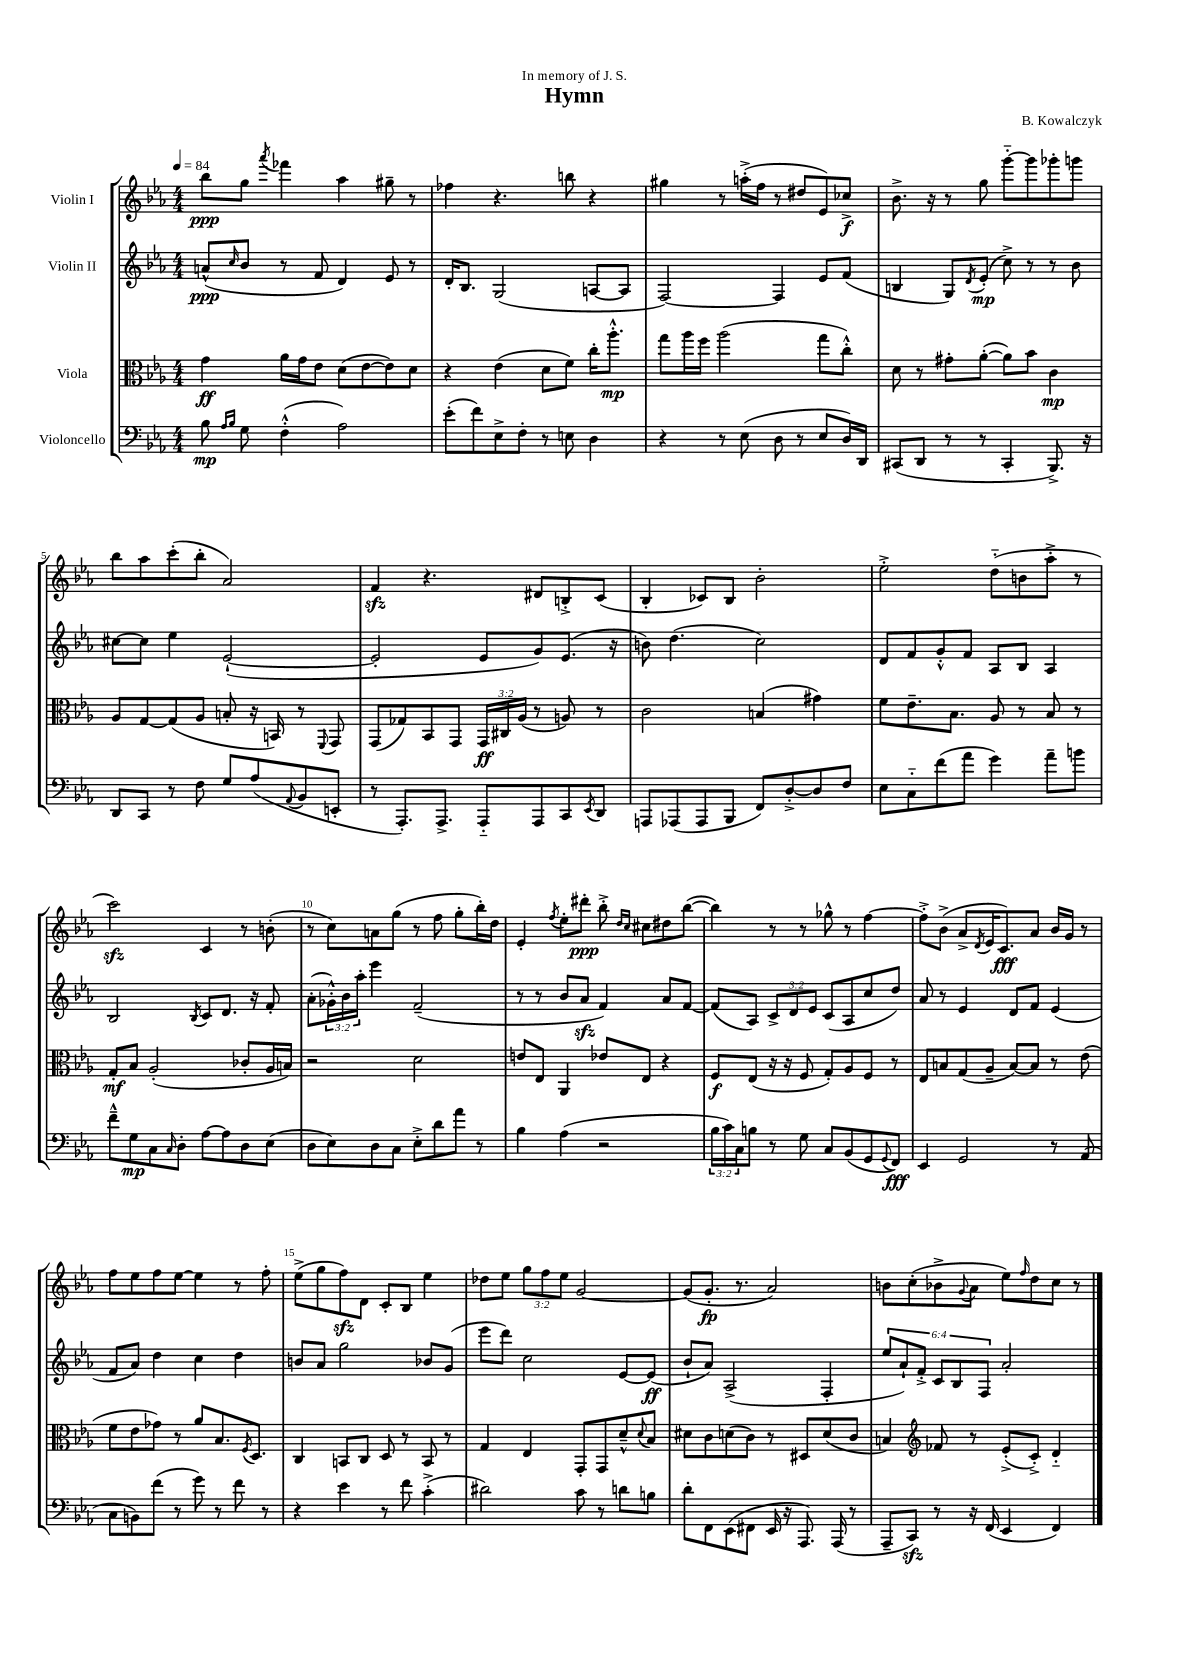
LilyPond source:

\header { title = "Hymn" composer = "B. Kowalczyk" dedication = "In memory of J. S." }
<<
\new StaffGroup <<
\new Staff = "s0" \with { instrumentName = "Violin I" } {
    \clef treble \key ees \major \numericTimeSignature \time 4/4 \override Staff.TupletNumber.text = #tuplet-number::calc-fraction-text \tempo 4 = 84
    bes''8\ppp g''8 \acciaccatura { aes'''8 } fes'''4 aes''4 gis''8-- r8 |
    fes''4 r4. b''8 r4 |
    gis''4 r8 a''16-.->( f''16 r8 dis''8 ees'8) ces''8->\f |
    bes'8.-> r16 r8 g''8 g'''8~-_ g'''8 ges'''8-. g'''8 |
    bes''8 aes''8 c'''8-.( bes''8-. aes'2) |
    f'4\sfz r4. dis'8 b8-.-> c'8( |
    bes4-. ces'8) bes8 bes'2-. |
    ees''2-.-> d''8-_( b'8 aes''8-.-> r8 |
    c'''2\sfz) c'4 r8 b'8-.( |
    r8 c''8) a'8 g''8( r8 f''8 g''8-. bes''16-.) d''16 |
    ees'4-. \acciaccatura { f''8 } ees''8-. dis'''8-.\ppp bes''8-.-> \grace { d''16 c''16 } cis''8 dis''8 bes''8~( |
    bes''4) r8 r8 ges''8-^ r8 f''4~ |
    f''8-.-> bes'8->( aes'8-> \acciaccatura { d'8 } ees'16 c'8.\fff) aes'8 bes'16 g'16 r8 |
    f''8 ees''8 f''8 ees''8~ ees''4 r8 f''8-. |
    ees''8->( g''8 f''8\sfz) d'8 c'8-. bes8 ees''4 |
    des''8 ees''8 \tuplet 3/2 { g''8 f''8 ees''8 } g'2~ |
    g'8( g'8.-.\fp r8. aes'2) |
    b'8 c''8-.( bes'8-> \appoggiatura { g'8 } aes'8 ees''8) \grace { f''16 } d''8 c''8 r8 \bar "|." |
}
\new Staff = "s1" \with { instrumentName = "Violin II" } {
    \clef treble \key ees \major \numericTimeSignature \time 4/4 \override Staff.TupletNumber.text = #tuplet-number::calc-fraction-text
    a'8-^\ppp( \grace { c''16 } bes'8 r8 f'8 d'4) ees'8 r8 |
    d'16-. bes8. g2( a8~ a8 |
    f2~) f4 ees'8 f'8( |
    b4 g8) \acciaccatura { d'8 } ees'8-.\mp( c''8->) r8 r8 bes'8 |
    cis''8~ cis''8 ees''4 ees'2~-!( |
    ees'2-. ees'8 g'8) ees'8.( r16 |
    b'8) d''4.( c''2) |
    d'8 f'8 g'8-.-^ f'8 aes8 bes8 aes4 |
    bes2 \acciaccatura { bes8 } c'8 d'8. r16 f'8-. |
    aes'8-.( \tuplet 3/2 { ges'16-.-^) bes'16 aes''16-. } ees'''4 f'2--( |
    r8 r8 bes'8 aes'8\sfz f'4) aes'8 f'8~ |
    f'8( aes8) \tuplet 3/2 { c'8-> d'8 ees'8 } c'8( aes8 c''8 d''8) |
    aes'8 r8 ees'4 d'8 f'8 ees'4( |
    f'8 aes'8) d''4 c''4 d''4 |
    b'8 aes'8 g''2 bes'8 g'8( |
    ees'''8 d'''8) c''2 ees'8~ ees'8\ff( |
    bes'8-! aes'8) aes2->( f4-. |
    \tuplet 6/4 { ees''8 aes'8-!) f'8-.-> c'8 bes8 f8 } aes'2-. \bar "|." |
}
\new Staff = "s2" \with { instrumentName = "Viola" } {
    \clef alto \key ees \major \numericTimeSignature \time 4/4 \override Staff.TupletNumber.text = #tuplet-number::calc-fraction-text
    g'4\ff aes'16 g'16 ees'8 d'8( ees'8~ ees'8) d'8 |
    r4 ees'4( d'8 f'8) c''16-. aes''8.-.-^\mp |
    g''8 aes''16 f''16 aes''2( g''8 c''8-.-^) |
    d'8 r8 gis'8-. aes'8~-.( aes'8) bes'8 c'4\mp |
    aes8 g8~ g8( aes8 b8-. r16 b,16) r8 \appoggiatura { f,8 } g,8 |
    g,8( ges8) bes,8 g,8 \tuplet 3/2 { g,16\ff cis16 aes16( } r8 a8) r8 |
    c'2 b4( gis'4) |
    f'8 ees'8.-- bes8. aes8 r8 bes8 r8 |
    g8-.\mf bes8 aes2-.( ces'8-. aes16 b16) |
    r2 d'2 |
    e'8 ees8 aes,4 ees'8 ees8 r4 |
    f8\f ees8( r16 r16 f8 g8-.) aes8 f8 r8 |
    ees8 b8 g8( aes8-- b8~) b8 r8 ees'8( |
    f'8 ees'8 ges'8) r8 aes'8 bes8. \acciaccatura { f8 } d8. |
    c4 b,8 c8 d8 r8 b,8 r8 |
    g4 ees4 g,8-. g,8 d'8---^ \appoggiatura { d'8 } bes8 |
    dis'8 c'8 d'8( c'8) r8 dis8 d'8( c'8 |
    b4) \clef treble fes'8 r8 ees'8-.->( c'8-.->) d'4-_ \bar "|." |
}
\new Staff = "s3" \with { instrumentName = "Violoncello" } {
    \clef bass \key ees \major \numericTimeSignature \time 4/4 \override Staff.TupletNumber.text = #tuplet-number::calc-fraction-text
    bes8\mp \grace { aes16 bes16 } g8 f4-.-^( aes2) |
    ees'8-.( f'8) ees8-> f8-. r8 e8 d4 |
    r4 r8 ees8( d8 r8 ees8 d16) d,16 |
    cis,8( d,8 r8 r8 cis,4-. bes,,8.->) r16 |
    d,8 c,8 r8 f8 g8 aes8( \appoggiatura { aes,8 } bes,8 e,8-. |
    r8 aes,,8.-.) aes,,8.-> aes,,8-_ aes,,8 c,8 \acciaccatura { ees,8 } d,8 |
    a,,8 aes,,8( aes,,8 bes,,8 f,8) d8~-.-> d8 f8 |
    ees8 c8-_ f'8( aes'8 g'4) aes'8-- b'8 |
    f'8---^ g8\mp c8 \grace { c16 } d8-. aes8~ aes8 d8 ees8( |
    d8 ees8) d8 c8 ees8-.-> d'8 aes'8 r8 |
    bes4 aes4( r2 |
    \tuplet 3/2 { bes16 c'16) c16 } b8 r8 g8 c8 bes,8( g,8 \appoggiatura { g,8 } f,8\fff) |
    ees,4 g,2 r8 aes,8( |
    c8 b,8) f'8( r8 g'8) r8 f'8 r8 |
    r4 ees'4 r8 f'8 c'4-.->( |
    dis'2) c'8 r8 d'8 b8 |
    d'8-. f,8 ees,8( fis,8 ees,16 r16 aes,,8.) aes,,16( r8 |
    aes,,8-- c,8\sfz) r8 r16 f,16( ees,4 f,4) \bar "|." |
}
>>
>>
\layout { \context { \Score \override BarNumber.break-visibility = ##(#f #t #t) barNumberVisibility = #(every-nth-bar-number-visible 5) } }
